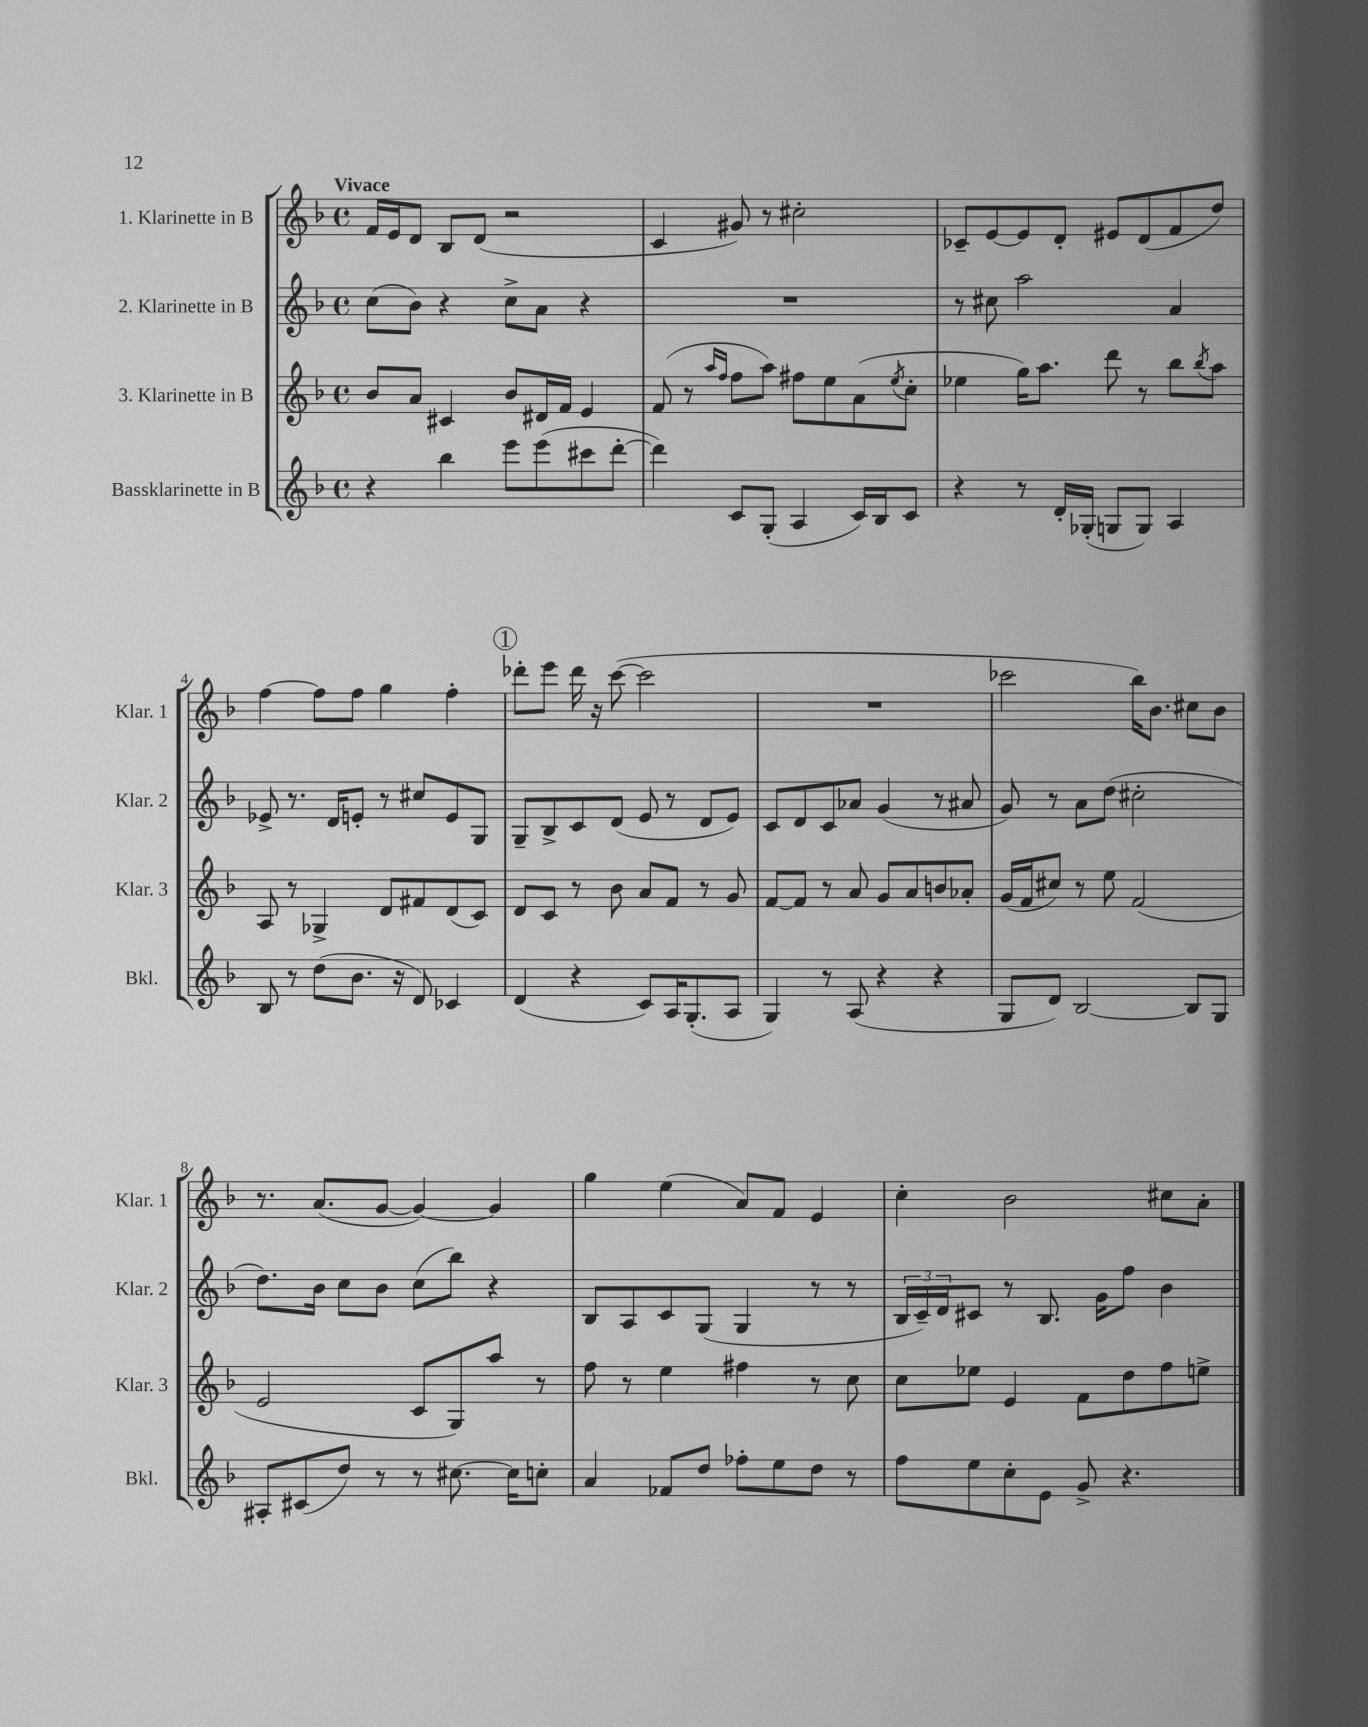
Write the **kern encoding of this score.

**kern	**kern	**kern	**kern
*staff4	*staff3	*staff2	*staff1
*clefG2	*clefG2	*clefG2	*clefG2
*k[b-]	*k[b-]	*k[b-]	*k[b-]
*M4/4	*M4/4	*M4/4	*M4/4
*met(c)	*met(c)	*met(c)	*met(c)
4r	8b-/L	(8cc\L	16f/LL
.	.	.	16e/J
.	8a/J	8b-\J)	8d/J
4bb-\	4c#/	4r	8B-/L
.	.	.	(8d/J
8eee\L	8b-/L	8cc^\L	2r
(8eee\	16d#/L	8a\J	.
.	16f/JJ	.	.
8ccc#\	4e/	4r	.
[8ddd'\J	.	.	.
=	=	=	=
4ddd\])	(8f/	1r	4c/
.	8r	.	.
.	16qqaa/LL	.	.
.	16qqff/JJ	.	.
8c/L	8ff\L	.	8g#/)
(8G'/J	8aa\J)	.	8r
4A/	8ff#\L	.	2cc#'\
.	8ee\	.	.
16c/LL)	(8a\	.	.
16B-/J	.	.	.
.	8qee/	.	.
8c/J	8cc'\J	.	.
=	=	=	=
4r	4ee-\	8r	8c-~/L
.	.	8cc#\	[8e/
8r	16gg\LK)	2aa\	8e/]
.	8.aa\J	.	.
16d'/LL	.	.	8d'/J
(16G-'/JJ	.	.	.
8G/L	8ddd\	.	8e#/L
8G/J)	8r	.	(8d/
4A/	8bb-\L	4a/	8f/
.	8qbb-/	.	.
.	8aa\J	.	8dd/J)
=	=	=	=
8B-/	8A/	8e-^/	[4ff\
8r	8r	8.r	.
(8dd\L	4G-^/	.	8ff\]L
.	.	16d/LK	.
8.b-\J	.	8e'/J	8ff\J
.	8d/L	8r	4gg\
16r	.	.	.
8d/)	8f#/	8cc#/L	.
4c-/	(8d/	8e/	4ff'\
.	8c/J)	8G/J	.
=	=	=	=
(4d/	8d/L	8G~/L	8ddd-'\L
.	8c/J	8B-^/	8eee\J
4r	8r	8c/	16ddd-\
.	.	.	16r
.	8b-\	(8d/J	([8ccc\
8c/L)	8a/L	8e/	2ccc\]
16A/K	8f/J	8r	.
(8.G'/	.	.	.
.	8r	8d/L	.
8A/J	8g/	8e/J)	.
=	=	=	=
4G/)	[8f/L	8c/L	1r
.	8f/]J	8d/	.
8r	8r	8c/	.
(8A/	8a/	8a-/J	.
4r	8g/L	(4g/	.
.	8a/	.	.
4r	8b/	8r	.
.	8a-'/J	8a#/	.
=	=	=	=
8G/L	(16g/LL	8g/)	2ccc-\
.	16f/J	.	.
8d/J)	8cc#/J)	8r	.
[2B-/	8r	8a\L	.
.	8ee\	(8dd\J	.
.	(2f/	2cc#'\	16bb-\LK)
.	.	.	8.b-\J
8B-/]L	.	.	8cc#\L
8G/J	.	.	8b-\J
=	=	=	=
8A#'/L	2e/	8.dd\L)	8.r
(8c#/	.	.	.
.	.	16b-\Jk	(8.a/L
8dd/J)	.	8cc\L	.
8r	.	8b-\J	[8g/J
8r	8c/L	(8cc\L	4g/_)
[8.cc#\	8G/)	8bb-\J)	.
.	8aa/J	4r	4g/]
16cc#\]LK	.	.	.
8cc'\J	8r	.	.
=	=	=	=
4a/	8ff\	8B-/L	4gg\
.	8r	8A/	.
8f-/L	4ee\	8c/	(4ee\
8dd/J	.	(8G/J	.
8ff-'\L	4ff#\	4G/	8a/L)
8ee\	.	.	8f/J
8dd\J	8r	8r	4e/
8r	8cc\	8r	.
=	=	=	=
8ff\L	8cc\L	24B-/LL	4cc'\
.	.	24c~/)	.
.	.	24d/J	.
8ee\	8ee-\J	8c#/J	.
8cc'\	4e/	8r	2b-\
8e\J	.	8.B-/	.
8g^/	8f\L	.	.
.	.	16g\LK	.
4.r	8dd\	8ff\J	.
.	8ff\	4b-\	8cc#\L
.	8ee^\J	.	8a'\J
==	==	==	==
*-	*-	*-	*-
